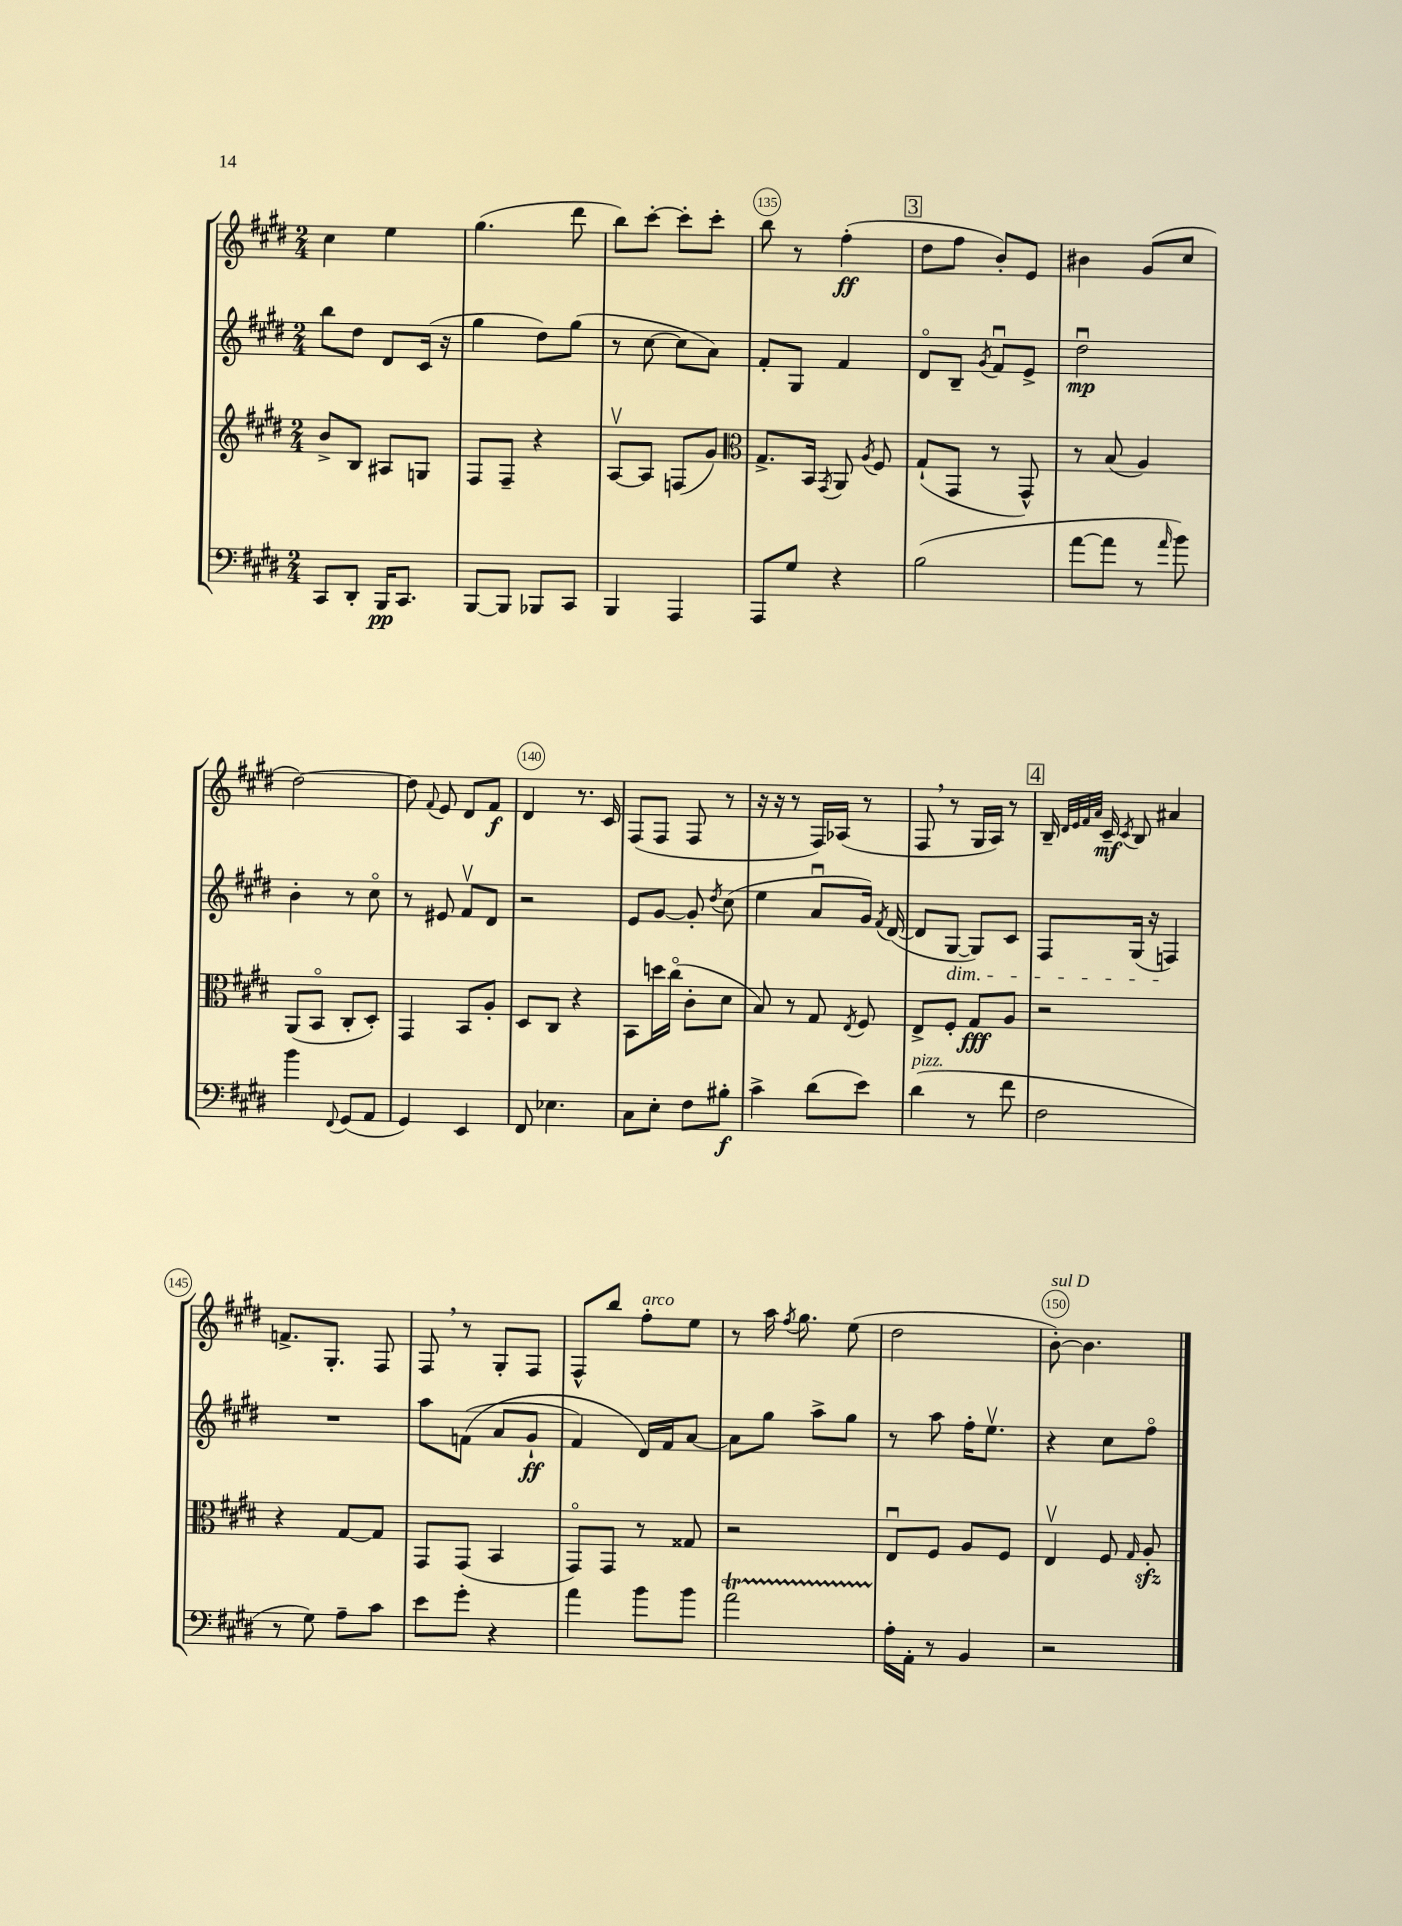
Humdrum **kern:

**kern	**kern	**kern	**kern
*staff4	*staff3	*staff2	*staff1
*clefF4	*clefG2	*clefG2	*clefG2
*k[f#c#g#d#]	*k[f#c#g#d#]	*k[f#c#g#d#]	*k[f#c#g#d#]
*M2/4	*M2/4	*M2/4	*M2/4
8CC#/L	8b^/L	8bb\L	4cc#\
8DD#'/J	8B/J	8dd#\J	.
16BBB/LK	8A#/L	8d#/L	4ee\
8.CC#/J	.	.	.
.	8G/J	(16c#/Jk	.
.	.	16r	.
=	=	=	=
[8BBB/L	8F#/L	4gg#\	(4.gg#\
8BBB/]J	8F#~/J	.	.
8BBB-/L	4r	8dd#\L)	.
8CC#/J	.	(8gg#\J	8ddd#\
=	=	=	=
4BBB/	[8Av/L	8r	8bb\L)
.	8A/]J	[8cc#\	[8ccc#'\J
4AAA/	(8F/L	8cc#\]L	8ccc#'\]L
.	8g#/J)	8a\J)	8ccc#'\J
=	=	=	=
*	*clefC3	*	*
8AAA/L	8.G#^/L	8f#'/L	8bb\
8G#/J	.	8G#/J	8r
.	16BB/Jk	.	.
.	8qGG#/	.	.
4r	8AA/	4f#/	(4ff#'\
.	8qA/	.	.
.	8F#/	.	.
=	=	=	=
(2B\	(8G#`/L	8d#o/L	8dd#\L
.	8GG#/J	8B~/J	8ff#\J
.	.	8qg#/	.
.	8r	8f#u/L	8b'/L)
.	8GG#^^/)	8e^/J	8e/J
=	=	=	=
[8a\L	8r	2dd#u\	4b#\
8a\]J	(8B/	.	.
8r	4A/)	.	(8g#/L
16qqa/	.	.	.
8b\)	.	.	8cc#/J
=	=	=	=
4b\	(8AA/L	4b'\	[2dd#\)
.	8BBo/J	.	.
8qqFF#/	.	.	.
(8GG#/L	8C#'/L	8r	.
8AA/J	8D#'/J)	8cc#o\	.
=	=	=	=
4GG#/)	4GG#/	8r	8dd#\]
.	.	.	8qqf#/
.	.	8e#/	8e/
4EE/	8BB/L	8f#v/L	8d#/L
.	8A'/J	8d#/J	8f#/J
=	=	=	=
8FF#/	8D#/L	2r	4d#/
4.E-\	8C#/J	.	.
.	4r	.	8.r
.	.	.	16c#/
=	=	=	=
8C#\L	8BB\L	8e/L	(8F#/L
8E'\J	16dd\L	[8g#/J	8F#/J
.	(16cc#o\JJ	.	.
8F#\L	8c#'\L	8g#'/]	8F#/
.	.	8qdd#/	.
8B#'\J	8d#\J	(8cc#\	8r
=	=	=	=
4c#^\	8B/)	4ee\	16r
.	.	.	16r
.	8r	.	8r
(8d#\L	8G#/	8au/L	16F#/LL)
.	.	.	(16A-/JJ
.	8qE/	.	.
8e\J)	8F#/	16g#/Jk)	8r
.	.	8qf#/	.
.	.	([16d#/	.
=	=	=	=
(4d#\	8E^/L	8d#/]L	8F#/
.	8F#'/J	[8G#/J	8r
8r	8G#/L	8G#/]L)	16G#/LL
.	.	.	16A/JJ)
8f#\	8A/J	8c#/J	8r
=	=	=	=
2F#\	2r	8F#/L	16B~/
.	.	.	32qqd#/LLL
.	.	.	32qqe/
.	.	.	32qqf#/
.	.	.	32qqa/JJJ
.	.	.	16c#~/
.	.	.	8qc#/
.	.	(16G#/Jk	8B/
.	.	16r	.
.	.	4F/)	4a#/
=	=	=	=
8r	4r	2r	8.f^/L
8G#\)	.	.	.
.	.	.	8.G#'/J
8A~\L	[8G#/L	.	.
8c#\J	8G#/]J	.	8F#/
=	=	=	=
8e\L	8GG#/L	8aa\L	8F#/
8g#'\J	(8GG#/J	&((8f\J	8r
4r	4BB/	8a/L	8G#'/L
.	.	8g#`/J	8F#/J
=	=	=	=
4a\	8GG#o/L)	4f#/)	8F#^^/L
.	8GG#/J	.	8bb/J
8b\L	8r	16d#/LL&)	8ff#'\L
.	.	16f#/J	.
8b\J	8G##/	[8a/J	8ee\J
=	=	=	=
2a\	2r	8a\]L	8r
.	.	8gg#\J	16aa\
.	.	.	8qff#/
.	.	.	8.gg#\
.	.	8aa^\L	.
.	.	8gg#\J	(8ee\
=	=	=	=
16A'\LL	8Eu/L	8r	2dd#\
16AA'\JJ	.	.	.
8r	8F#/J	8aa\	.
4BB/	8A/L	16ff#'\LK	.
.	.	8.eev\J	.
.	8F#/J	.	.
=	=	=	=
2r	4Ev/	4r	[8b'\)
.	.	.	4.b\]
.	8F#/	8cc#\L	.
.	16qqG#/	.	.
.	8A'/	8ff#o\J	.
==	==	==	==
*-	*-	*-	*-
